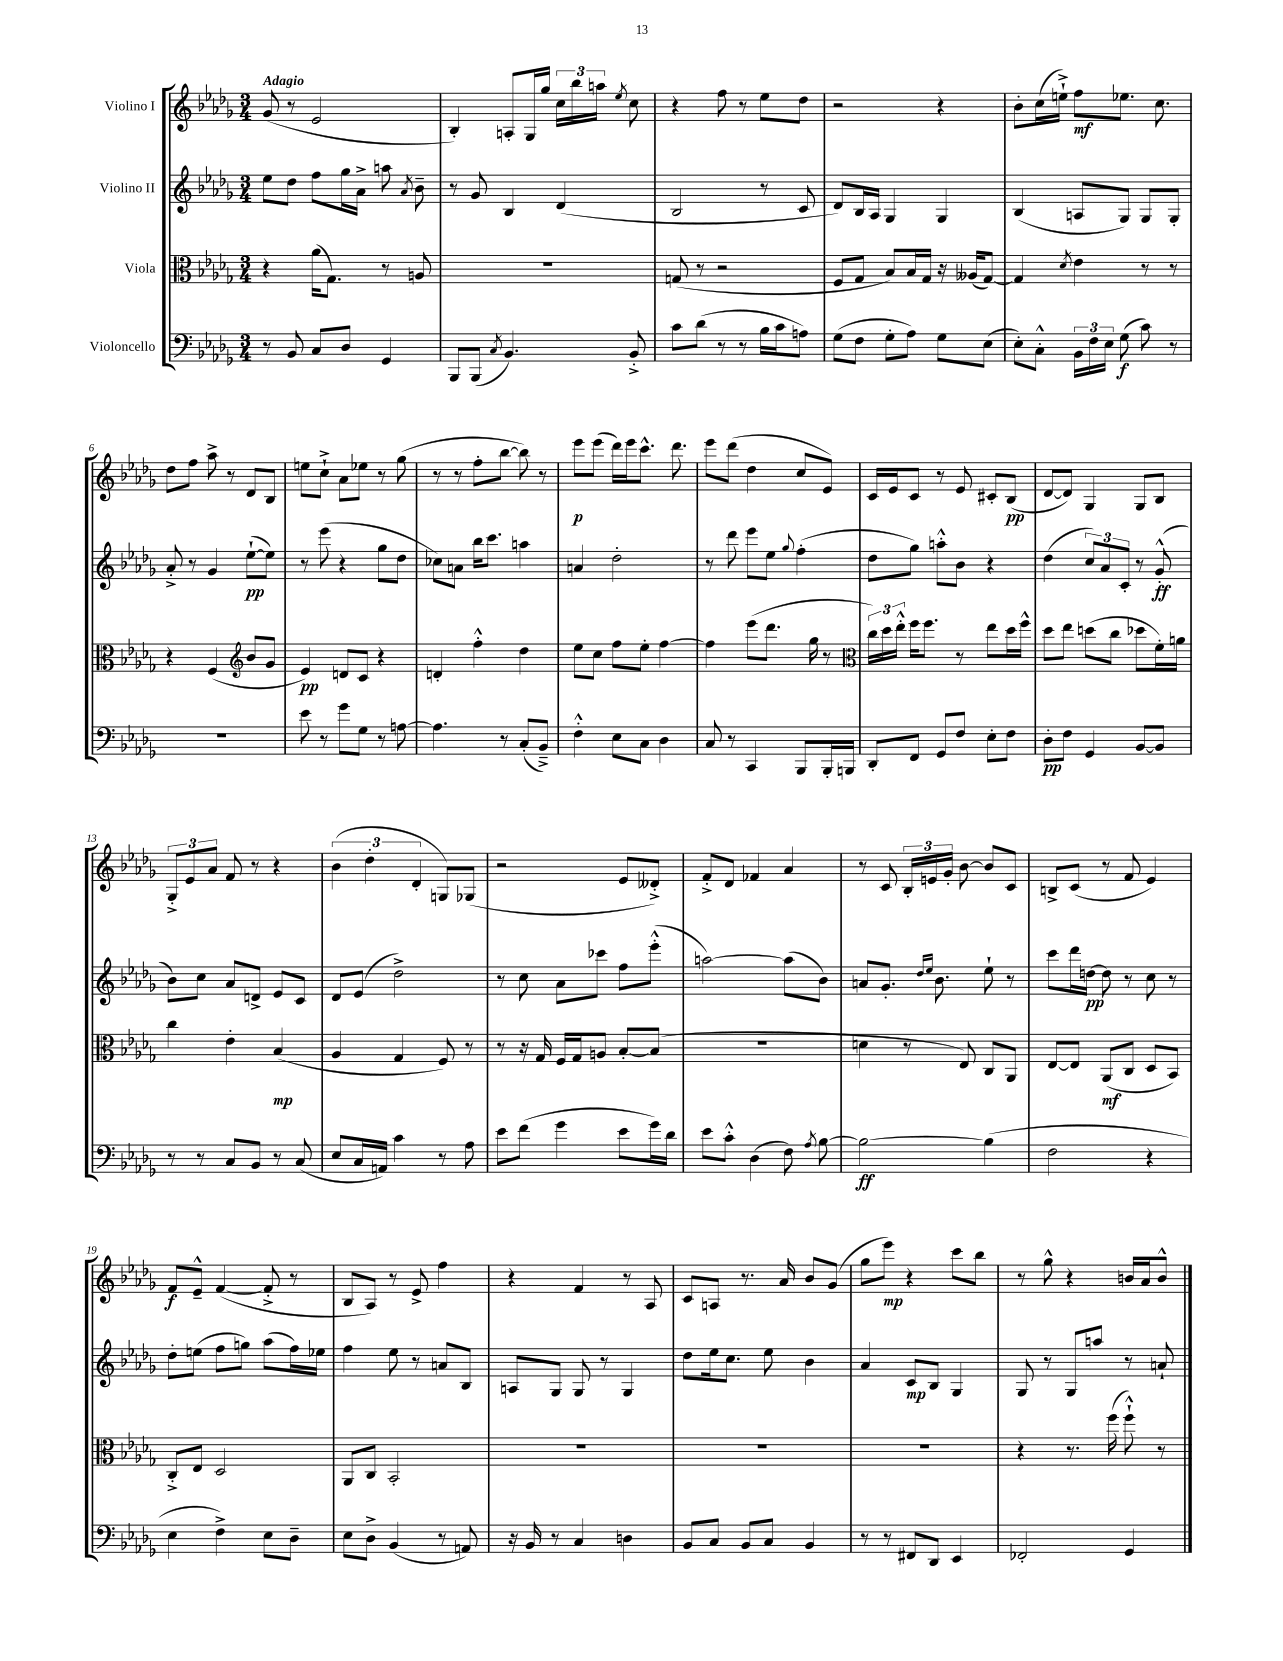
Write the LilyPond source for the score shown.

<<
\new StaffGroup <<
\new Staff = "s0" \with { instrumentName = "Violino I" } {
    \clef treble \key des \major \numericTimeSignature \time 3/4 \tempo "Adagio"
    \autoBeamOff ges'8( r8 ees'2 |
    bes4-.) a8[-. ges16 ges''16] \tuplet 3/2 { c''16[ bes''16 a''16] } \acciaccatura { ees''8 } c''8 |
    r4 f''8 r8 ees''8[ des''8] |
    r2 r4 |
    bes'8[-. c''16( e''16]-!->) f''8[\mf ees''8.] c''8. |
    des''8[ f''8] aes''8-> r8 des'8[ bes8] |
    e''8[ c''8]-!-> aes'8[ ees''8] r8 ges''8( |
    r8 r8 f''8[-. bes''8]~ bes''8) r8 |
    ees'''8[\p ees'''8]( des'''16[) ees'''16 c'''8.]-^ des'''8. |
    ees'''8[ des'''8]( des''4 c''8[ ees'8]) |
    c'16[ ees'16 c'8] r8 ees'8 cis'8[-. bes8]\pp( |
    des'8[~ des'8]) ges4 ges8[ bes8] |
    \tuplet 3/2 { ges8[-.-> ees'8 aes'8] } f'8 r8 r4 |
    \tuplet 3/2 { bes'4( des''4-. des'4-. } g8[) ges8]( |
    r2 ees'8[ deses'8]-.->) |
    f'8[-.-> des'8] fes'4 aes'4 |
    r8 c'8 \tuplet 3/2 { bes16[-. e'16 ges'16]-. } bes'8~ bes'8[ c'8] |
    b8[-> c'8]( r8 f'8 ees'4) |
    f'8[\f ees'8]---^ f'4~( f'8-.-> r8 |
    bes8[ aes8]) r8 ees'8-> f''4 |
    r4 f'4 r8 aes8 |
    c'8[ a8] r8. aes'16 bes'8[ ges'8]( |
    ges''8[ ees'''8]\mp) r4 c'''8[ bes''8] |
    r8 ges''8-^ r4 b'16[ aes'16 b'8]-^ \bar "|." |
}
\new Staff = "s1" \with { instrumentName = "Violino II" } {
    \clef treble \key des \major \numericTimeSignature \time 3/4
    \autoBeamOff ees''8[ des''8] f''8[ ges''16 aes'16]-> a''8 \acciaccatura { aes'8 } bes'8-- |
    r8 ges'8 bes4 des'4( |
    bes2 r8 c'8 |
    des'8[) bes16 aes16] ges4 ges4 |
    bes4( a8[ ges8]) ges8[ ges8]-. |
    aes'8-.-> r8 ges'4 ees''8[~-!\pp( ees''8]) |
    r8 ees'''8( r4 ges''8[ des''8] |
    ces''8[) a'8] bes''16[ c'''8.] a''4 |
    a'4 des''2-. |
    r8 des'''8 ees'''8[ ees''8] \appoggiatura { ges''8 } f''4-.( |
    des''8[ ges''8]) a''8[-.-^ bes'8] r4 |
    des''4( \tuplet 3/2 { c''8[) aes'8 c'8]-. } r8 ges'8-.-^\ff( |
    bes'8[) c''8] aes'8[ d'8]-> ees'8[ c'8] |
    des'8[ ees'8]( des''2->) |
    r8 c''8 aes'8[ ces'''8] f''8[ ees'''8]-.-^( |
    a''2~) a''8[( bes'8]) |
    a'8[ ges'8.]-. \grace { des''16[ ees''16] } bes'8. ees''8-! r8 |
    c'''8[ des'''16 d''16]~\pp d''8 r8 c''8 r8 |
    des''8[-. e''8]( f''8[ g''8]) aes''8[( f''16) ees''16] |
    f''4 ees''8 r8 a'8[ bes8] |
    a8[ ges8] ges8 r8 ges4 |
    des''8[ ees''16 c''8.] ees''8 bes'4 |
    aes'4 c'8[\mp bes8] ges4 |
    ges8 r8 ges8[ a''8] r8 a'8-! \bar "|." |
}
\new Staff = "s2" \with { instrumentName = "Viola" } {
    \clef alto \key des \major \numericTimeSignature \time 3/4
    \autoBeamOff r4 aes'16[( ges8.]) r8 a8 |
    R2. |
    g8( r8 r2 |
    f8[ ges8] bes8[) bes16 ges16] r16 aeses16[( ges8]~) |
    ges4 \acciaccatura { des'8 } ees'4 r8 r8 |
    r4 f4( \clef treble bes'8[ ges'8] |
    ees'4\pp) d'8[ c'8] r4 |
    d'4-. f''4-.-^ des''4 |
    ees''8[ c''8] f''8[ ees''8]-. f''4~ |
    f''4 ees'''8[( des'''8.] ges''16 r8 |
    \clef alto \tuplet 3/2 { c''16[) des''16 ees''16]-.-^ } f''16[ f''8.] r8 ees''8[ des''16 f''16]-^ |
    des''8[ ees''8] d''8[( c''8] des''8[ f'16-.) a'16] |
    c''4 ees'4-. bes4\mp( |
    aes4 ges4 f8) r8 |
    r8 r16 ges16 f16[ ges16 a8] bes8[~-. bes8]( |
    R2. |
    d'4 r8 ees8) c8[ aes,8] |
    ees8[~ ees8] aes,8[\mf( c8] des8[ bes,8]) |
    c8[-.-> ees8] des2 |
    aes,8[ c8] bes,2-. |
    R2. |
    R2. |
    R2. |
    r4 r8. f''16( f''8-!-^) r8 \bar "|." |
}
\new Staff = "s3" \with { instrumentName = "Violoncello" } {
    \clef bass \key des \major \numericTimeSignature \time 3/4
    \autoBeamOff r8 bes,8 c8[ des8] ges,4 |
    bes,,8[ bes,,8]( \acciaccatura { c8 } bes,4.) bes,8-.-> |
    c'8[ des'8]( r8 r8 bes16[ c'16 a8]) |
    ges8[( f8] ges8[-. aes8]) ges8[ ees8]( |
    ees8[-.) c8]-.-^ \tuplet 3/2 { bes,16[ f16 ees16] } ges8\f( c'8) r8 |
    R2. |
    ees'8 r8 ges'8[ ges8] r8 a8~ |
    a4. r8 c8[-.( bes,8]--->) |
    f4-.-^ ees8[ c8] des4 |
    c8 r8 c,4 bes,,8[ bes,,16-. b,,16] |
    des,8[-. f,8] ges,8[ f8] ees8[-. f8] |
    des8[-.\pp f8] ges,4 bes,8[~ bes,8] |
    r8 r8 c8[ bes,8] r8 c8( |
    ees8[ c16 a,16]) c'4 r8 aes8 |
    ees'8[ f'8]( ges'4 ees'8[ ges'16) des'16] |
    ees'8[ c'8]-.-^ des4( f8) \acciaccatura { aes8 } bes8~ |
    bes2~\ff bes4( |
    f2 r4 |
    ees4 f4->) ees8[ des8]-- |
    ees8[ des8]-> bes,4( r8 a,8) |
    r16 bes,16 r8 c4 d4 |
    bes,8[ c8] bes,8[ c8] bes,4 |
    r8 r8 fis,8[ des,8] ees,4 |
    fes,2-. ges,4 \bar "|." |
}
>>
>>
